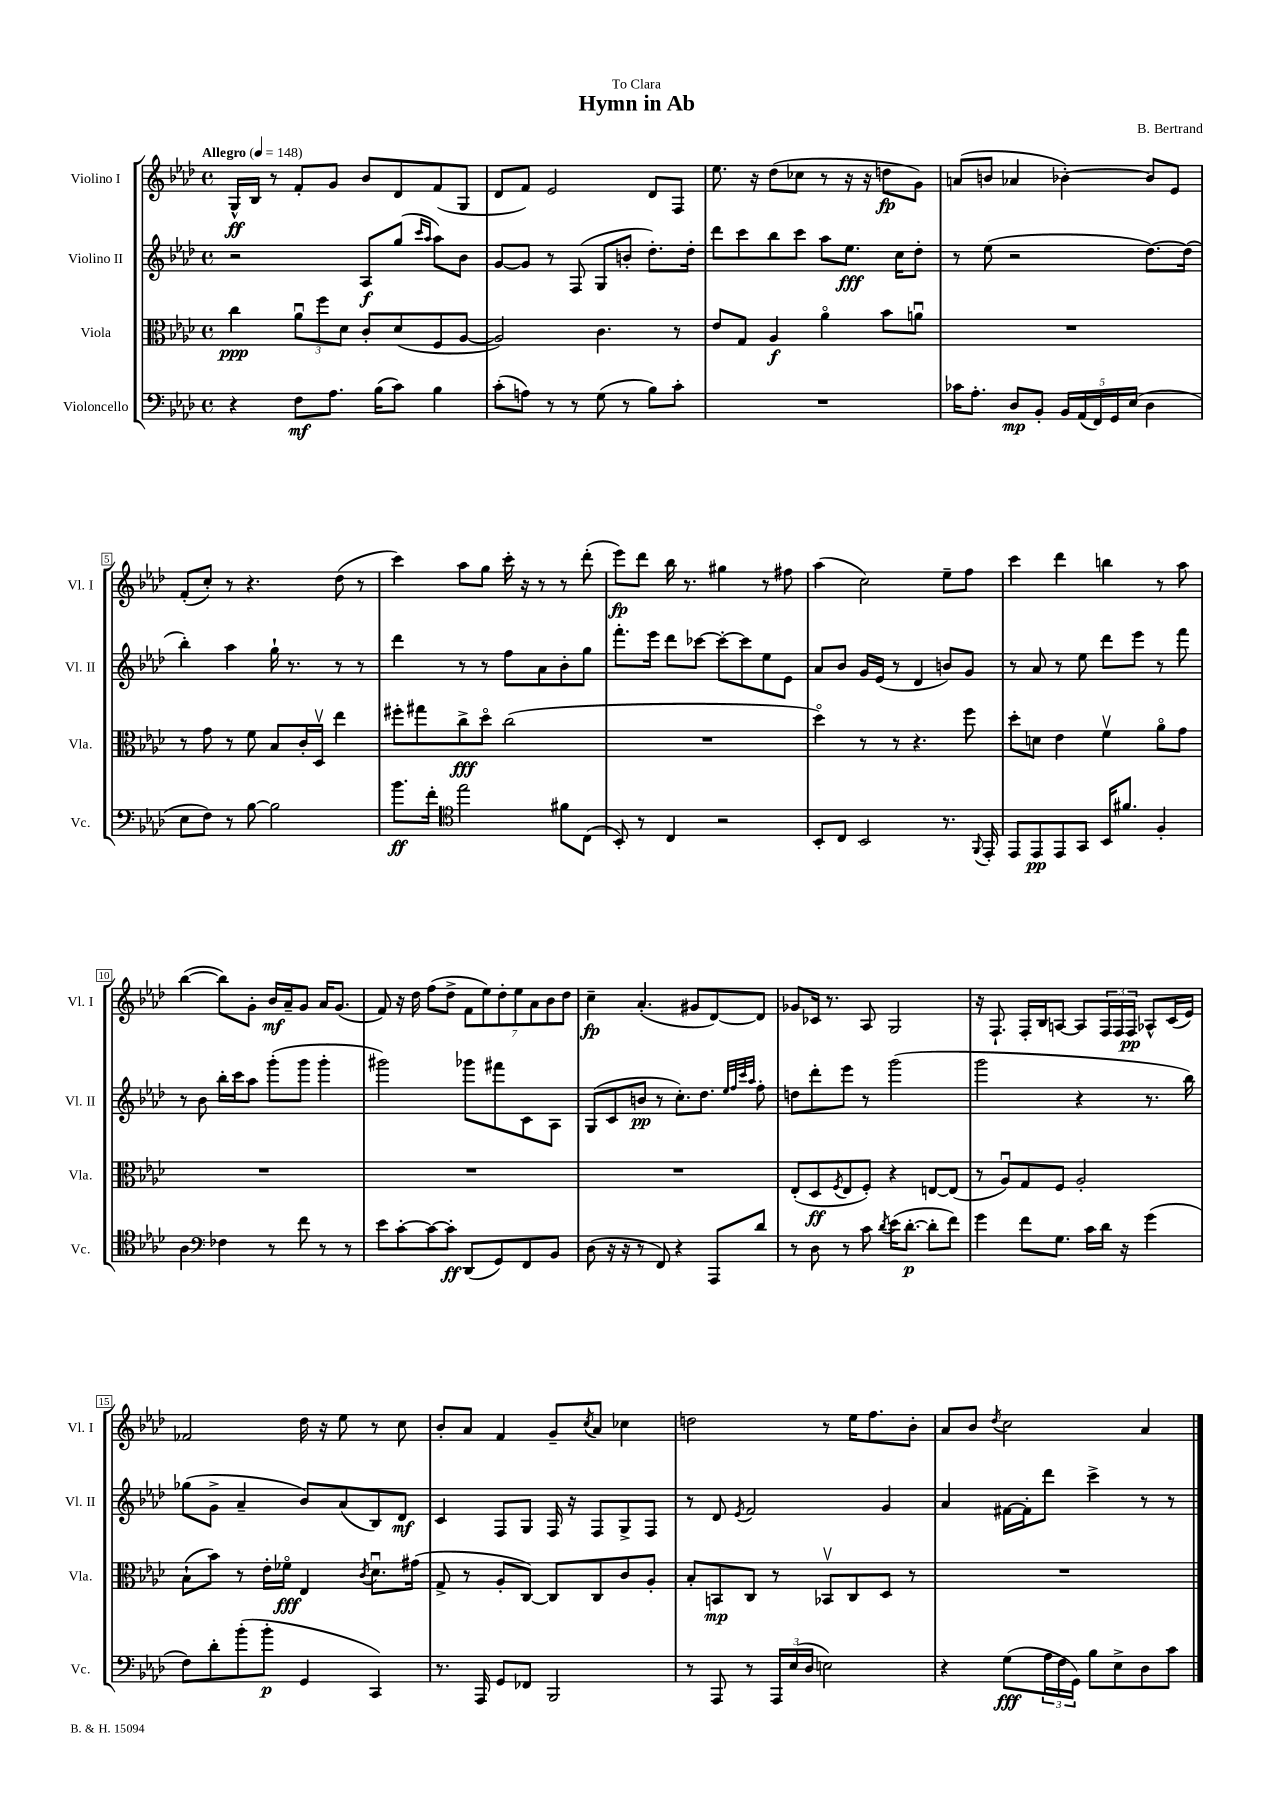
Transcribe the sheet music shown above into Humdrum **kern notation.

**kern	**kern	**kern	**kern
*staff4	*staff3	*staff2	*staff1
*clefF4	*clefC3	*clefG2	*clefG2
*k[b-e-a-d-]	*k[b-e-a-d-]	*k[b-e-a-d-]	*k[b-e-a-d-]
*M4/4	*M4/4	*M4/4	*M4/4
*met(c)	*met(c)	*met(c)	*met(c)
*MM148	*MM148	*MM148	*MM148
4r	4cc	2r	16G^^
.	.	.	16B-
.	.	.	8r
8F	12a-u	.	8f'
.	12ff	.	.
8.A-	.	.	8g
.	12d-	.	.
.	8c'	8A-	8b-
(16B-	.	.	.
8c)	(8d-	(8gg	8d-
.	.	16qqccc	.
.	.	16qqaa-	.
4B-	8F	8aa-)	(8f
.	[8A-	8b-	8G
=	=	=	=
(8c'	2A-])	[8g	8d-
8A)	.	8g]	8f)
8r	.	8r	2e-
8r	.	(8F	.
(8G	4.c	8G	.
8r	.	8b'	.
8B-)	.	8.dd-')	8d-
8c'	8r	.	8F
.	.	16dd-'	.
=	=	=	=
1r	8e-	8ddd-	8.ee-
.	8G	8ccc	.
.	.	.	16r
.	4A-	8bb-	(8dd-
.	.	8ccc	8cc-
.	4a-o	8aa-	8r
.	.	8.ee-	16r
.	.	.	16r
.	8b-	.	8dd
.	.	16cc	.
.	8au	8dd-'	8g)
=	=	=	=
16c-	1r	8r	(8a
8.A-'	.	.	.
.	.	(8ee-	8b
8D-	.	2r	4a-
8BB-'	.	.	.
20BB-	.	.	[4b-')
(20AA-	.	.	.
20FF)	.	.	.
20GG	.	.	.
(20E-	.	.	.
4D-	.	[8.dd-)	8b-]
.	.	.	8e-
.	.	(16dd-]	.
=	=	=	=
8E-	8r	4bb-')	(8f'
8F)	8g	.	8cc')
8r	8r	4aa-	8r
[8B-	8f	.	4.r
2B-]	8B-	16gg`	.
.	.	8.r	.
.	16c'	.	.
.	16D-v	.	.
.	4ee-	8r	(8dd-
.	.	8r	8r
=	=	=	=
8.b-	8ff#'	4ddd-	4ccc)
.	8gg#	.	.
16f'	.	.	.
*clefC4	*	*	*
2ee-	8cc^	8r	8aa-
.	8dd-o	8r	8gg
.	(2cc	8ff	16ccc'
.	.	.	16r
.	.	8a-	8r
8f#	.	8b-'	8r
(8C	.	8gg	(8ddd-'
=	=	=	=
8BB-')	1r	8.fff'	8eee-)
8r	.	.	8ddd-
.	.	16eee-	.
4C	.	8ddd-	16bb-
.	.	.	8.r
.	.	[8ccc-	.
2r	.	8ccc-'_	4gg#
.	.	8ccc-]	.
.	.	8ee-	8r
.	.	8e-	8ff#
=	=	=	=
8BB-'	4dd-o)	8a-	(4aa-
8C	.	8b-	.
2BB-	8r	16g	2cc)
.	.	(16e-	.
.	8r	8r	.
.	4.r	4d-	.
8.r	.	8b)	8ee-~
.	8ff	8g	8ff
8qqFF	.	.	.
16EE-'	.	.	.
=	=	=	=
8EE-	8dd-'	8r	4ccc
8EE-	8d	8a-	.
8EE-	4e-	8r	4ddd-
8GG	.	8ee-	.
16BB-	4fv	8ddd-	4bb
8.f#	.	.	.
.	.	8eee-	.
4F'	8a-o	8r	8r
.	8g	8fff	8aa-
=	=	=	=
4A-	1r	8r	([4bb-
.	.	8b-	.
*clefF4	*	*	*
4F-	.	16bb-'	8bb-])
.	.	16ccc	.
.	.	8aa-	8g'
8r	.	(8ggg'	16b-
.	.	.	16a-~
8f	.	8ggg	8g
8r	.	4ggg'	16a-
.	.	.	(8.g
8r	.	.	.
=	=	=	=
8e-	1r	2ggg#)	8f)
[8c'	.	.	16r
.	.	.	16dd-
8c_	.	.	(8ff
8c']	.	.	8dd-^
(8DD-	.	8ggg-	14f
.	.	.	14ee-)
8GG)	.	8fff#	.
.	.	.	14dd-'
.	.	.	14ee-
8FF	.	8c	.
.	.	.	14a-
.	.	.	14b-
8BB-	.	8A-	.
.	.	.	14dd-
=	=	=	=
(8D-	1r	(8G	4cc~
16r	.	8c	.
16r	.	.	.
8r	.	8b	(4.a-'
8FF)	.	8r	.
4r	.	8.cc')	.
.	.	.	8g#
.	.	8.dd-	.
8AAA-	.	.	[8d-)
.	.	32qqee-	.
.	.	32qqff	.
.	.	32qqccc	.
.	.	32qqaa-	.
8d-	.	8ff'	8d-]
=	=	=	=
8r	(8E-'	8dd	8g-
8D-	8D-	8ddd-'	16c-
.	.	.	8.r
.	8qF	.	.
8r	8E-	8eee-	.
8c	8F')	8r	8A-
8qd-	.	.	.
(16e-	4r	(2ggg	2G
[8.d-'	.	.	.
8d-']	[8E	.	.
8f)	(8E]	.	.
=	=	=	=
4g	8r	2ggg	16r
.	.	.	8.F`
.	8A-u)	.	.
8f	8G	.	16F'
.	.	.	16B-
8.G	8F	.	[8A
.	2A-'	4r	8A]
16c	.	.	.
16d-	.	.	24F
.	.	.	24F
16r	.	.	.
.	.	.	24F
(4g	.	8.r	8A-^^
.	.	.	(16c
.	.	16bb-)	16e-)
=	=	=	=
8F)	(8B-`	(8gg-	2f-
8d-'	8b-)	8g^	.
(8b-'	8r	4a-~	.
8b-'	16e-'	.	.
.	16f-o	.	.
4GG	4E-	8b-)	16dd-
.	.	.	16r
.	.	(8a-	8ee-
.	8qc	.	.
4CC)	8.d-u	8B-)	8r
.	.	8d-	8cc
.	(16g#	.	.
=	=	=	=
8.r	8G^	4c	8b-'
.	8r	.	8a-
16AAA-	.	.	.
8GG	8A-'	8F	4f
8FF-	[8C)	8G	.
2BBB-	8C]	16F	8g~
.	.	16r	.
.	.	.	8qcc
.	8C	8F	8a-
.	8c	8G^	4cc-
.	8A-'	8F	.
=	=	=	=
8r	8B-'	8r	2dd
8AAA-	8BB	8d-	.
.	.	8qe-	.
8r	8C	2f	.
24AAA-	8r	.	.
(24E-	.	.	.
24D-	.	.	.
2E)	8BB-v	.	8r
.	8C	.	16ee-
.	.	.	8.ff
.	8D-	4g	.
.	8r	.	8b-'
=	=	=	=
4r	1r	4a-	8a-
.	.	.	8b-
.	.	.	8qdd-
(8G	.	[16f#	2cc
.	.	16f#']	.
24A-	.	8ddd-	.
24F	.	.	.
24GG)	.	.	.
8B-	.	4ccc^	.
8E-^	.	.	.
8D-	.	8r	4a-
8c	.	8r	.
==	==	==	==
*-	*-	*-	*-
